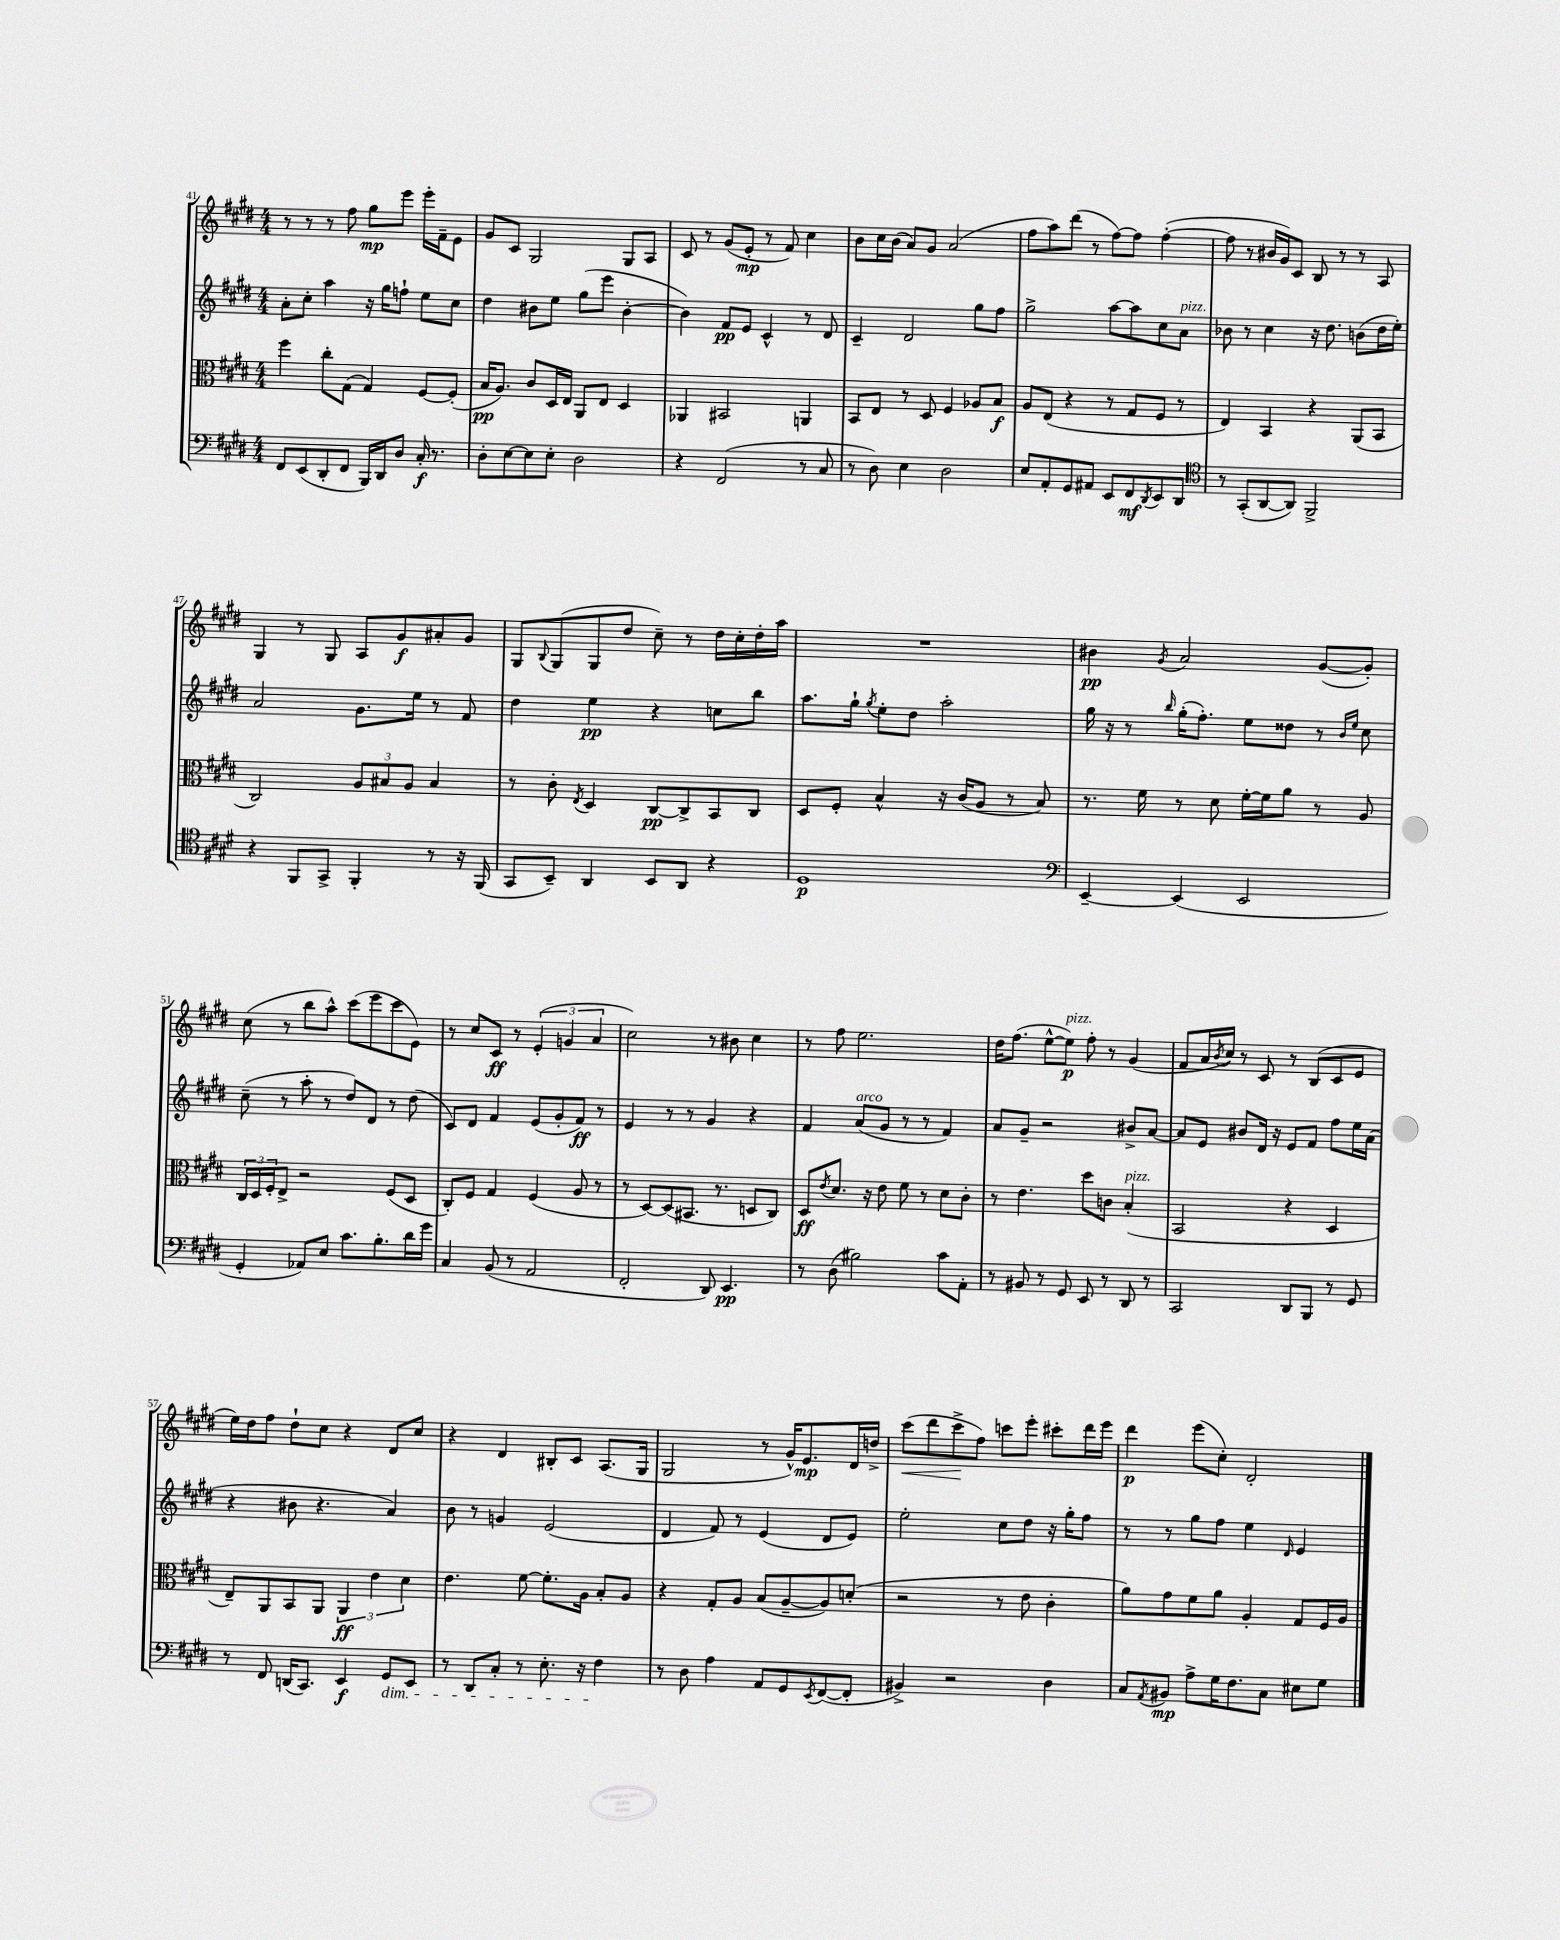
<<
\new StaffGroup <<
\new Staff = "s0" {
    \clef treble \key e \major \numericTimeSignature \time 4/4
    r8 r8 r8 fis''8 gis''8\mp e'''8 e'''16-. fis'16-- e'8 |
    gis'8 cis'8 gis2 gis8 a8 |
    cis'8 r8 gis'8( e'8-.\mp r8 fis'8) cis''4 |
    b'8 cis''16 b'16( a'8) gis'8 a'2( |
    fis''8 a''8) dis'''8( r8 fis''8~) fis''8 fis''4~-.( |
    fis''8 r8 bis'16 gis'16) cis'8 b8 r8 r8 a8 |
    gis4 r8 gis8 a8 gis'8\f ais'8-. gis'8 |
    gis8 \appoggiatura { b8 } gis8( gis8 dis''8 cis''8--) r8 dis''16 cis''16-. dis''16-. a''16 |
    R1 |
    bis'4\pp \acciaccatura { gis'8 } a'2 gis'8~( gis'8-.) |
    cis''8( r8 b''8 a''8-^) cis'''8( e'''8 cis'''8 e'8) |
    r8 cis''8 cis'8\ff r8 \tuplet 3/2 { e'4-.( g'4 a'4 } |
    cis''2) r8 bis'8 cis''4 |
    r8 fis''8 e''2. |
    dis''16 fis''8.( e''8~-^ e''8\p^\markup { \italic "pizz." }) fis''8-. r8 gis'4( |
    fis'8 a'16 \acciaccatura { b'8 } cis''16) r8 cis'8 r8 b8( cis'8 e'8 |
    e''16) dis''16 fis''8 dis''8-! cis''8 r4 dis'8 cis''8 |
    r4 dis'4 bis8-. cis'8 a8.( gis16 |
    gis2 r8 gis'16-^) e'8.\mp dis'16 d''16-> |
    cis'''8\<( dis'''8 cis'''8->\! fis''8) c'''8 e'''8-. cis'''8-. dis'''16 e'''16 |
    dis'''4\p e'''8( cis''8-.) dis'2-. \bar "|." |
}
\new Staff = "s1" {
    \clef treble \key e \major \numericTimeSignature \time 4/4
    a'8-. cis''8-. a''4 r16 gis''16 f''8-! e''8 cis''8 |
    dis''4 bis'8 e''8 gis''8( e'''8 bis'4~-. |
    bis'4) fis'8\pp e'8 cis'4-^ r8 dis'8 |
    cis'4-- dis'2 gis''8 fis''8 |
    gis''2-> a''8~ a''8 cis''8 a'8^\markup { \italic "pizz." } |
    bes'8 r8 cis''4 r16 dis''8. b'8( dis''16 e''16-.) |
    a'2 gis'8. e''16 r8 fis'8 |
    dis''4 e''4\pp r4 c''8 b''8 |
    a''8. gis''16-! \acciaccatura { gis''8 } e''8-. dis''8 a''2-. |
    gis''16 r16 r8 \grace { b''16 } gis''16-.( fis''8.-.) e''8 disis''8 r8 \grace { b'16 e''16 } cis''8 |
    cis''8--( r8 a''8-. r8 dis''8) dis'8 r8 dis''8( |
    cis'8) dis'8 fis'4 e'8( gis'8-. fis'8\ff) r8 |
    e'4 r8 r8 gis'4 r4 |
    fis'4 a'8^\markup { \italic "arco" }( gis'8 r8 r8 fis'4) |
    a'8 gis'8-- r2 bis'8-> a'8~ |
    a'8 e'8 bis'8 dis'16 r16 e'8 fis'8 fis''8 e''16 a'16( |
    r4 bis'8 r4. a'4) |
    b'8 r8 g'4 e'2( |
    dis'4 fis'8) r8 e'4( dis'8 e'8) |
    e''2-. cis''8 dis''8 r16 gis''16-. fis''8 |
    r8 r8 gis''8 fis''8 e''4 \grace { dis'16 } e'4 \bar "|." |
}
\new Staff = "s2" {
    \clef alto \key e \major \numericTimeSignature \time 4/4
    fis''4 cis''8-. gis8( gis4) fis8~ fis8-.( |
    b16\pp a8.) cis'8 dis16 e16 a,8 e8 dis4 |
    aes,4 bis,2 a,4 |
    b,8 e8 r8 dis8 fis4 aes8 b8\f |
    a8 e8( r4 r8 gis8 fis8 r8 |
    e4) b,4 r4 a,8( b,8 |
    cis2) \tuplet 3/2 { a8 bis8 a8 } bis4 |
    r8 cis'8-. \acciaccatura { e8 } dis4 cis8~\pp cis8-> b,8 cis8 |
    dis8 fis8-. b4-^ r16 cis'16( a8 r8 b8) |
    r8. fis'16 r8 dis'8 fis'16~-. fis'16 a'8 r8 a8 |
    \tuplet 3/2 { cis16 dis16 fis16-. } e8-> r2 fis8( dis8 |
    cis8-.) fis8 gis4 fis4( a8 r8 |
    r8 dis8~) dis8( bis,8. r8. d8 cis8) |
    dis8\ff \acciaccatura { e'8 } dis'8. r16 e'8 fis'8 r8 dis'8 cis'8-. |
    r8 e'4. dis''8 c'8 b4-.^\markup { \italic "pizz." }( |
    b,2 r4 dis4 |
    e8--) a,8 b,8 a,8 \tuplet 3/2 { a,4\ff e'4 dis'4 } |
    e'4. fis'8~ fis'8.-. a16 b8-. a8 |
    r4 gis8-. a8 b8( a8~-- a8) d'8-.( |
    r2 r8 e'8 cis'4-. |
    a'8) gis'8 fis'8 a'8 a4-. gis8 fis16 a16 \bar "|." |
}
\new Staff = "s3" {
    \clef bass \key e \major \numericTimeSignature \time 4/4
    fis,8 e,8( dis,8-. fis,8 b,,16) dis,16 dis8 cis16-.\f r8. |
    dis8-. e8~ e8 e8-. dis2 |
    r4 fis,2( r8 cis8 |
    r8 dis8) e4 dis2 |
    e8 a,8-. gis,8 ais,8 e,8 fis,8\mf \acciaccatura { dis,8 } e,8 dis,8 |
    \clef tenor r8 gis,8-.( a,8~ a,8) fis,2-> |
    r4 fis,8 gis,8-> fis,4-. r8 r16 fis,16( |
    gis,8 b,8--) a,4 b,8 a,8 r4 |
    dis1\p |
    \clef bass e,4~-- e,4( e,2 |
    gis,4-. aes,8) e8 cis'8. b8.-. dis'16 gis'16 |
    cis4 b,8( r8 a,2 |
    fis,2-. dis,8) e,4.\pp |
    r8 dis8( bis2) cis'8 a,8-. |
    r8 bis,8 r8 gis,8 e,8 r8 dis,8 r8 |
    cis,2 dis,8 b,,8 r8 gis,8 |
    r8 fis,8 d,16( cis,8.) e,4\f gis,8\dim e,8 |
    r8 dis,8 cis8-. r8 e8.-. r16 fis4\! |
    r8 dis8 a4 a,8 gis,8 \acciaccatura { e,8 } fis,8~( fis,8-. |
    bis,4->) r2 dis4 |
    cis8 \acciaccatura { a,8 } bis,8\mp a8-> gis16 fis8. cis8 eis8 gis8 \bar "|." |
}
>>
>>
\layout { \context { \Score currentBarNumber = #41 } }
